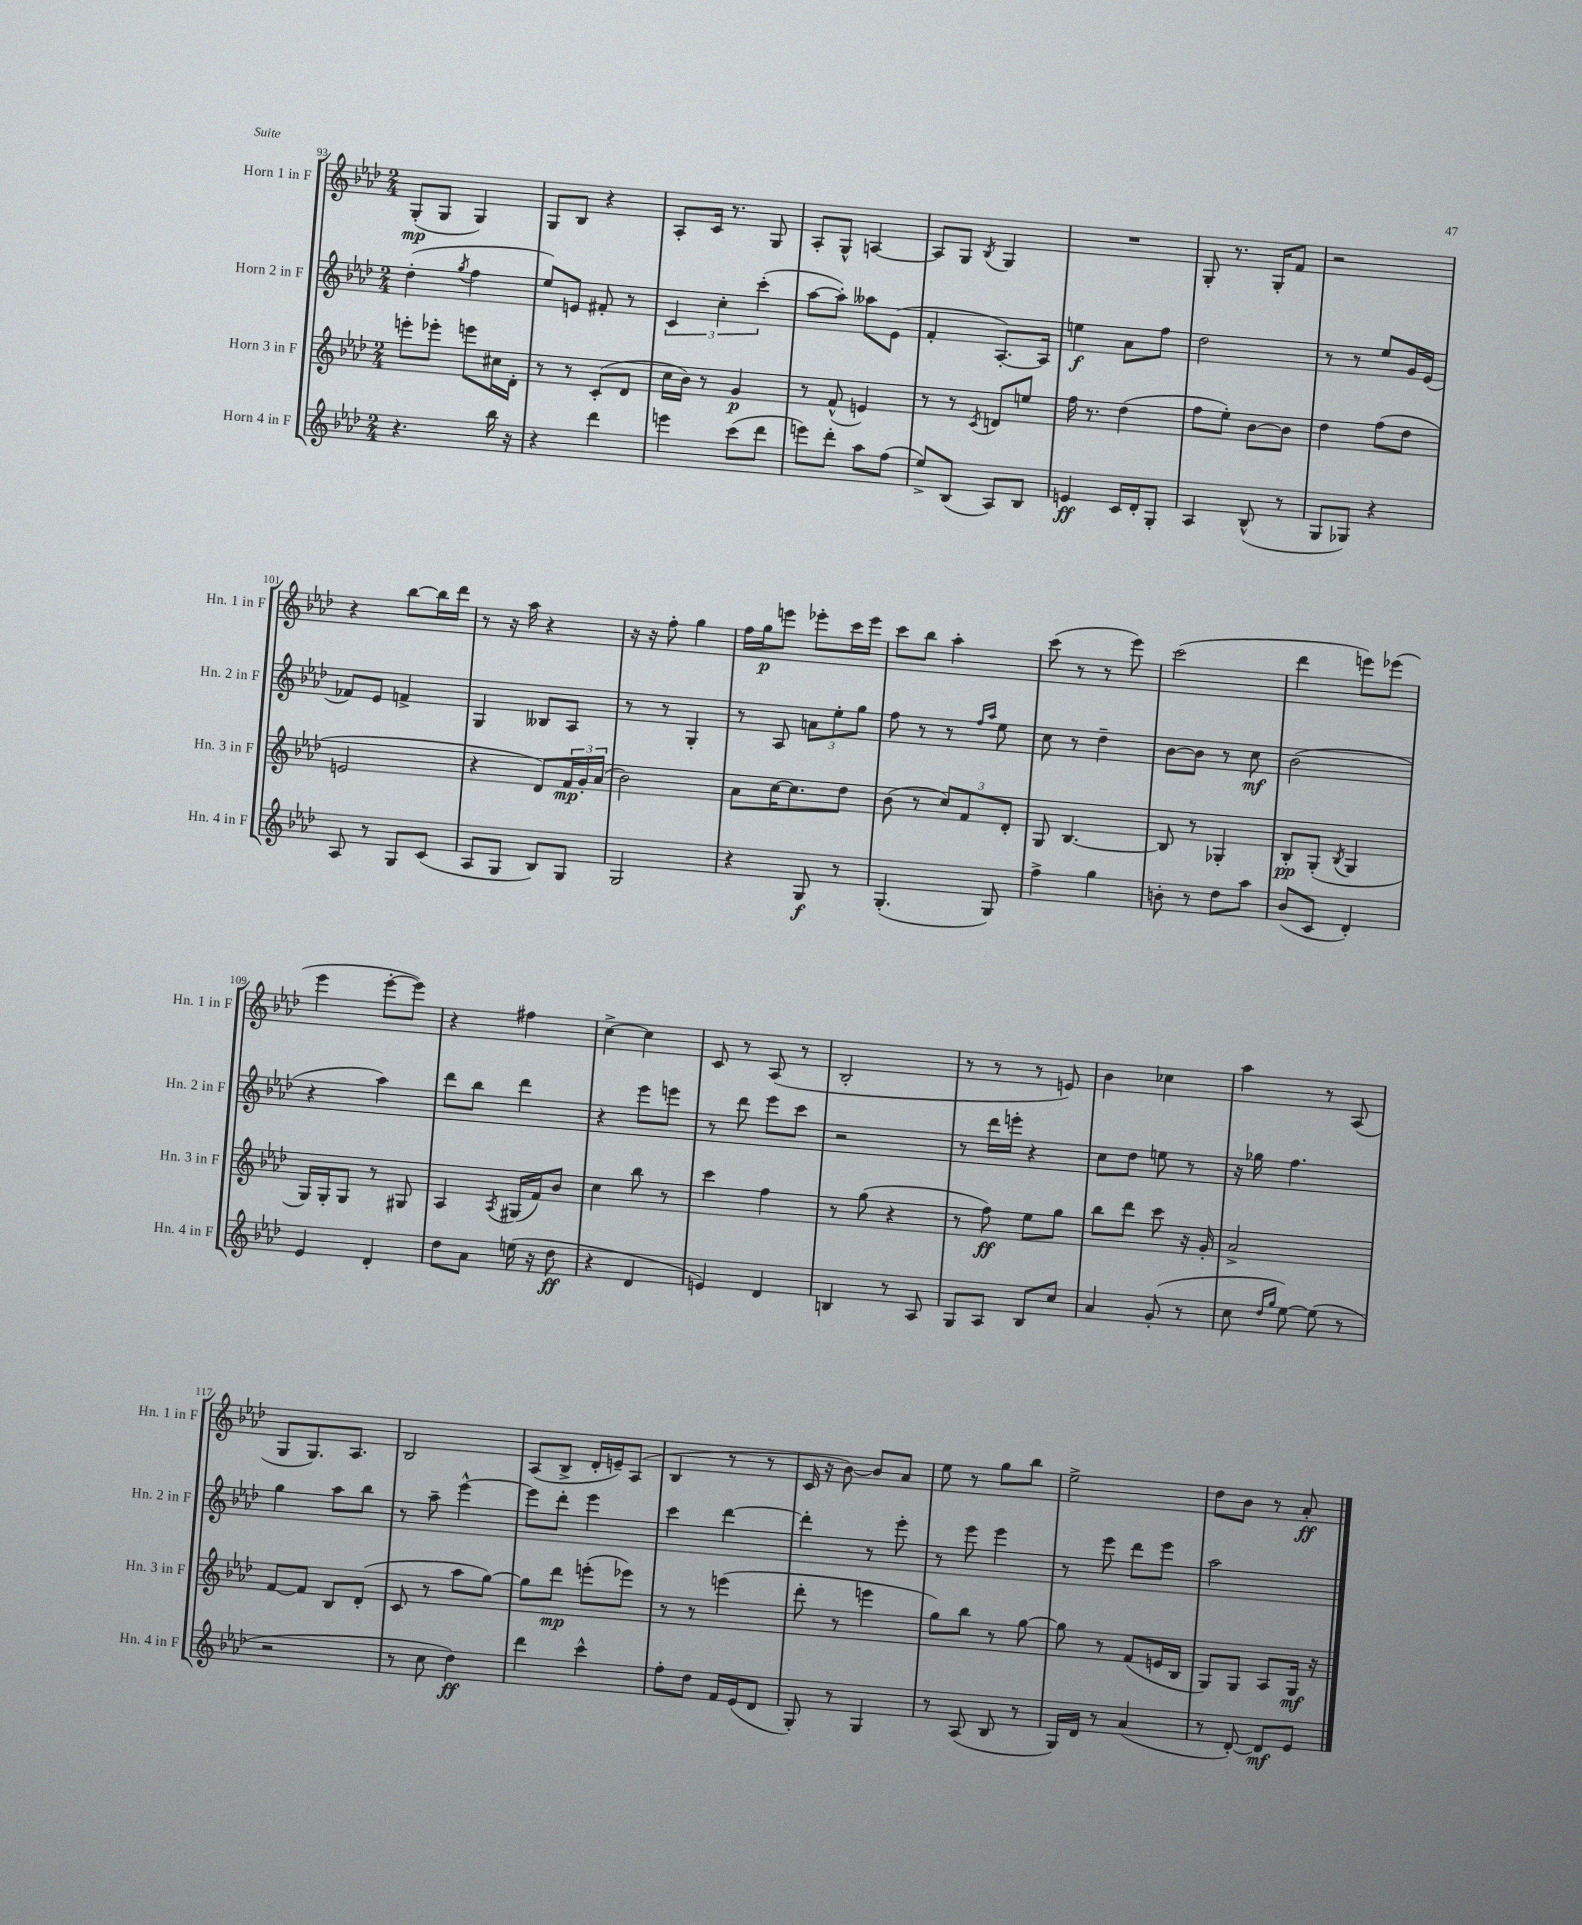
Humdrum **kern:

**kern	**dynam	**kern	**dynam	**kern	**dynam	**kern	**dynam
*part4	*part4	*part3	*part3	*part2	*part2	*part1	*part1
*staff4	*staff4	*staff3	*staff3	*staff2	*staff2	*staff1	*staff1
*I"Horn 4 in F	*	*I"Horn 3 in F	*	*I"Horn 2 in F	*	*I"Horn 1 in F	*
*I'Hn. 4 in F	*	*I'Hn. 3 in F	*	*I'Hn. 2 in F	*	*I'Hn. 1 in F	*
*clefG2	*	*clefG2	*	*clefG2	*	*clefG2	*
*k[b-e-a-d-]	*	*k[b-e-a-d-]	*	*k[b-e-a-d-]	*	*k[b-e-a-d-]	*
*M2/4	*	*M2/4	*	*M2/4	*	*M2/4	*
=93	=93	=93	=93	=93	=93	=93	=93
4.r	.	8eeen'\L	.	(4dd-'\	.	(8G'/L	mp
.	.	8eee-X'\J	.	.	.	8G/J	.
.	.	.	.	8qgg/	.	.	.
.	.	8eeen\L	.	4ff\	.	4G/)	.
16bb-\	.	16cc#X\L	.	.	.	.	.
16r	.	16d-'\JJ	.	.	.	.	.
=94	=94	=94	=94	=94	=94	=94	=94
4r	.	8r	.	8ee-/L)	.	8G/L	.
.	.	8r	.	8en/J	.	8B-/J	.
4ddd-\	.	(8c'/L	.	8f#X'/	.	4r	.
.	.	8d-/J	.	8r	.	.	.
=95	=95	=95	=95	=95	=95	=95	=95
4eeen\	.	16cc\LL	.	6c/	.	8A-'/L	.
.	.	16b-\JJ)	.	.	.	.	.
.	.	8r	.	.	.	16c/Jk	.
.	.	.	.	6cc'\	.	.	.
.	.	.	.	.	.	8.r	.
(8ccc\L	.	4g/	p	.	.	.	.
.	.	.	.	(6ccc'\	.	.	.
8ddd-\J	.	.	.	.	.	8G/	.
=96	=96	=96	=96	=96	=96	=96	=96
8eeen\L)	.	8r	.	[8aa-\L	.	8A-'/L	.
8ddd-'\J	.	(8f^^/	.	8aa-'\J])	.	8G^^/J	.
8aa-\L	.	4en/)	.	8aa--X\L	.	[4An/	.
(8ff\J	.	.	.	(8e-\J	.	.	.
=97	=97	=97	=97	=97	=97	=97	=97
8ee-^/L)	.	8r	.	4f'/	.	8A/L]	.
(8B-/J	.	8r	.	.	.	8G/J	.
.	.	8qc/	.	.	.	8qB-/	.
8A-/L)	.	8dn/L	.	[8.A-'/L)	.	4G/	.
8B-/J	.	8een/J	.	.	.	.	.
.	.	.	.	16A-/Jk]	.	.	.
=98	=98	=98	=98	=98	=98	=98	=98
4en/	ff	16ff\	.	4een\	f	2r	.
.	.	8.r	.	.	.	.	.
16c/LL	.	(4dd-\	.	8a-\L	.	.	.
16d-'/J	.	.	.	.	.	.	.
8G'/J	.	.	.	8ff\J	.	.	.
=99	=99	=99	=99	=99	=99	=99	=99
4A-/	.	8ff\L	.	2dd-\	.	8G'/	.
.	.	8ee-'\J)	.	.	.	8.r	.
(8B-^^/	.	[8b-\L	.	.	.	.	.
.	.	.	.	.	.	16G'/KL	.
8r	.	8b-\J]	.	.	.	8f/J	.
=100	=100	=100	=100	=100	=100	=100	=100
8G/L	.	4dd-\	.	8r	.	2r	.
8G-X/J)	.	.	.	8r	.	.	.
4r	.	(8ff\L	.	8ee-/L	.	.	.
.	.	8dd-\J	.	16g/L	.	.	.
.	.	.	.	(16e-/JJ	.	.	.
!!LO:LB:g=z
=101	=101	=101	=101	=101	=101	=101	=101
8A-/	.	2en/	.	8f-X/L)	.	4r	.
8r	.	.	.	8e-/J	.	.	.
8G/L	.	.	.	4fn^/	.	[8bb-\L	.
(8c/J	.	.	.	.	.	16bb-\L]	.
.	.	.	.	.	.	16ddd-\JJ	.
=102	=102	=102	=102	=102	=102	=102	=102
8A-/L	.	4r	.	4G/	.	8r	.
8G/J	.	.	.	.	.	16r	.
.	.	.	.	.	.	16aa-\	.
8B-/L)	.	8d-/L)	.	8B--X/L	.	4r	.
8G/J	.	24f/L	mp	8A-/J	.	.	.
.	.	24g'/	.	.	.	.	.
.	.	(24a-/JJ	.	.	.	.	.
=103	=103	=103	=103	=103	=103	=103	=103
2G/	.	2b-\)	.	8r	.	16r	.
.	.	.	.	.	.	16r	.
.	.	.	.	8r	.	8ff'\	.
.	.	.	.	4G'/	.	4gg\	.
=104	=104	=104	=104	=104	=104	=104	=104
4r	.	8a-\L	.	8r	.	16ff\LL	.
.	.	.	.	.	.	16gg\J	p
.	.	[16cc\K	.	8A-/	.	8eeen\J	.
.	.	8.cc\]	.	.	.	.	.
8G/	f	.	.	12an\L	.	8eee-X'\L	.
.	.	.	.	12ee-'\	.	.	.
8r	.	8dd-\J	.	.	.	16ccc\L	.
.	.	.	.	12gg\J	.	.	.
.	.	.	.	.	.	16eee-\JJ	.
=105	=105	=105	=105	=105	=105	=105	=105
(4.G'/	.	(8b-\	.	8ff\	.	8ccc\L	.
.	.	8r	.	8r	.	8bb-\J	.
.	.	12cc/L)	.	8r	.	4aa-'\	.
.	.	12f/	.	.	.	.	.
.	.	.	.	16qqff/LL	.	.	.
.	.	.	.	16qqaa-/JJ	.	.	.
8G/)	.	.	.	8ee-\	.	.	.
.	.	12d-'/J	.	.	.	.	.
=106	=106	=106	=106	=106	=106	=106	=106
4ff^\	.	8G/	.	8cc\	.	(8ccc\	.
.	.	[4.B-/	.	8r	.	8r	.
4gg\	.	.	.	4dd-~\	.	8r	.
.	.	.	.	.	.	8eee-\)	.
=107	=107	=107	=107	=107	=107	=107	=107
8bn'\	.	8B-/]	.	[8b-\L	.	(2ccc\	.
8r	.	8r	.	8b-\J]	.	.	.
8dd-\L	.	4G-X'/	.	8r	.	.	.
8aa-\J	.	.	.	8cc\	mf	.	.
=108	=108	=108	=108	=108	=108	=108	=108
(8b-/L	.	8B-'/L	pp	(2b-\	.	4ddd-\	.
8c/J	.	(8G'/J	.	.	.	.	.
.	.	8qB-/	.	.	.	.	.
4d-'/)	.	4G/	.	.	.	8eeen\L)	.
.	.	.	.	.	.	(8eee-X\J	.
!!LO:LB:g=z
=109	=109	=109	=109	=109	=109	=109	=109
4e-/	.	16G/LL)	.	4r	.	4eee-\	.
.	.	16G'/J	.	.	.	.	.
.	.	8G/J	.	.	.	.	.
4d-'/	.	8r	.	4aa-\)	.	[8eee-'\L	.
.	.	8G#X/	.	.	.	8eee-\J])	.
=110	=110	=110	=110	=110	=110	=110	=110
8dd-\L	.	4A-/	.	8ddd-\L	.	4r	.
8a-\J	.	.	.	8bb-\J	.	.	.
.	.	8qA-/	.	.	.	.	.
(16een\	.	(16G#X/LL	.	4ddd-\	.	4ff#X\	.
16r	.	16f/J)	.	.	.	.	.
8dd-\	ff	8b-/J	.	.	.	.	.
=111	=111	=111	=111	=111	=111	=111	=111
4r	.	4cc\	.	4r	.	[4cc^\	.
4d-/	.	8bb-\	.	8eee-\L	.	4cc\]	.
.	.	8r	.	8eeen\J	.	.	.
=112	=112	=112	=112	=112	=112	=112	=112
4en/)	.	4ccc\	.	8r	.	8c/	.
.	.	.	.	8ddd-\	.	8r	.
4d-/	.	4ff\	.	8eee-\L	.	(8A-/	.
.	.	.	.	8ccc\J	.	8r	.
=113	=113	=113	=113	=113	=113	=113	=113
4Bn/	.	8r	.	2r	.	2B-'/	.
.	.	(8gg\	.	.	.	.	.
8r	.	4r	.	.	.	.	.
8A-/	.	.	.	.	.	.	.
=114	=114	=114	=114	=114	=114	=114	=114
8G/L	.	8r	.	8r	.	8r	.
8A-/J	.	8ff\)	ff	16ddd-\LL	.	8r	.
.	.	.	.	16eeen'\JJ	.	.	.
8B-/L	.	8ee-\L	.	4r	.	8r	.
8cc/J	.	8gg\J	.	.	.	8en/)	.
=115	=115	=115	=115	=115	=115	=115	=115
4a-/	.	8bb-\L	.	8cc\L	.	4b-\	.
.	.	8ddd-\J	.	8dd-\J	.	.	.
(8g'/	.	8ccc\	.	8een\	.	4cc-X\	.
8r	.	16r	.	8r	.	.	.
.	.	16g'/	.	.	.	.	.
=116	=116	=116	=116	=116	=116	=116	=116
8cc\	.	2a-^/	.	16r	.	4aa-\	.
.	.	.	.	16gg-X\	.	.	.
16qqdd-/LL	.	.	.	.	.	.	.
16qqgg/JJ	.	.	.	.	.	.	.
[8ee-\)	.	.	.	4.ff\	.	.	.
(8ee-\]	.	.	.	.	.	8r	.
8r	.	.	.	.	.	(8A-/	.
!!LO:LB:g=z
=117	=117	=117	=117	=117	=117	=117	=117
2r	.	[8f/L	.	4gg\	.	8G/L	.
.	.	8f/J]	.	.	.	8.G/)	.
.	.	8B-/L	.	8aa-\L	.	.	.
.	.	.	.	.	.	8.A-/J	.
.	.	(8d-'/J	.	8bb-\J	.	.	.
=118	=118	=118	=118	=118	=118	=118	=118
8r	.	8c/	.	8r	.	2B-/	.
8cc\	.	8r	.	8aa-~\	.	.	.
4dd-\)	ff	8aa-\L	.	[4eee-^^\	.	.	.
.	.	[8gg\J)	.	.	.	.	.
=119	=119	=119	=119	=119	=119	=119	=119
4ddd-\	.	8gg\L]	.	8eee-\L]	.	(8A-/L	.
.	.	8ddd-\J	mp	8ddd-'\J	.	8B-^/J	.
4ccc^^\	.	(8eeen'\L	.	4eee-\	.	16d-'/LL	.
.	.	.	.	.	.	16en~/J)	.
.	.	8eee-X\J)	.	.	.	(8A-/J	.
=120	=120	=120	=120	=120	=120	=120	=120
8ff'\L	.	8r	.	4ccc\	.	4B-/	.
8dd-\J	.	8r	.	.	.	.	.
16f/LL	.	(4eeen\	.	[4ddd-\	.	8r	.
(16e-/J	.	.	.	.	.	.	.
8d-/J	.	.	.	.	.	8r	.
=121	=121	=121	=121	=121	=121	=121	=121
8G'/)	.	8ddd-'\	.	4ddd-'\]	.	16c/	.
.	.	.	.	.	.	16r	.
8r	.	8r	.	.	.	[8b-\)	.
4G/	.	4eeen\	.	8r	.	8b-/L]	.
.	.	.	.	8eee-'\	.	8a-/J	.
=122	=122	=122	=122	=122	=122	=122	=122
8r	.	8gg\L)	.	8r	.	8ee-\	.
(8A-/	.	8bb-\J	.	8eee-\	.	8r	.
8B-/	.	8r	.	4eee-\	.	8gg\L	.
8r	.	[8gg\	.	.	.	8bb-\J	.
=123	=123	=123	=123	=123	=123	=123	=123
16G/LL)	.	8gg\]	.	8r	.	2ee-^\	.
16d-/JJ	.	.	.	.	.	.	.
8r	.	8r	.	8eee-\	.	.	.
(4a-/	.	(8f/L	.	8ddd-\L	.	.	.
.	.	16en/L	.	8eee-\J	.	.	.
.	.	16B-/JJ	.	.	.	.	.
=124	=124	=124	=124	=124	=124	=124	=124
8r	.	8G/L)	.	2aa-\	.	8dd-\L	.
[8d-'/)	.	8G/J	.	.	.	8b-\J	.
8d-/L]	mf	8A-/L	.	.	.	8r	.
8e-/J	.	16G/Jk	mf	.	.	8a-'/	ff
.	.	16r	.	.	.	.	.
==	==	==	==	==	==	==	==
*-	*-	*-	*-	*-	*-	*-	*-
